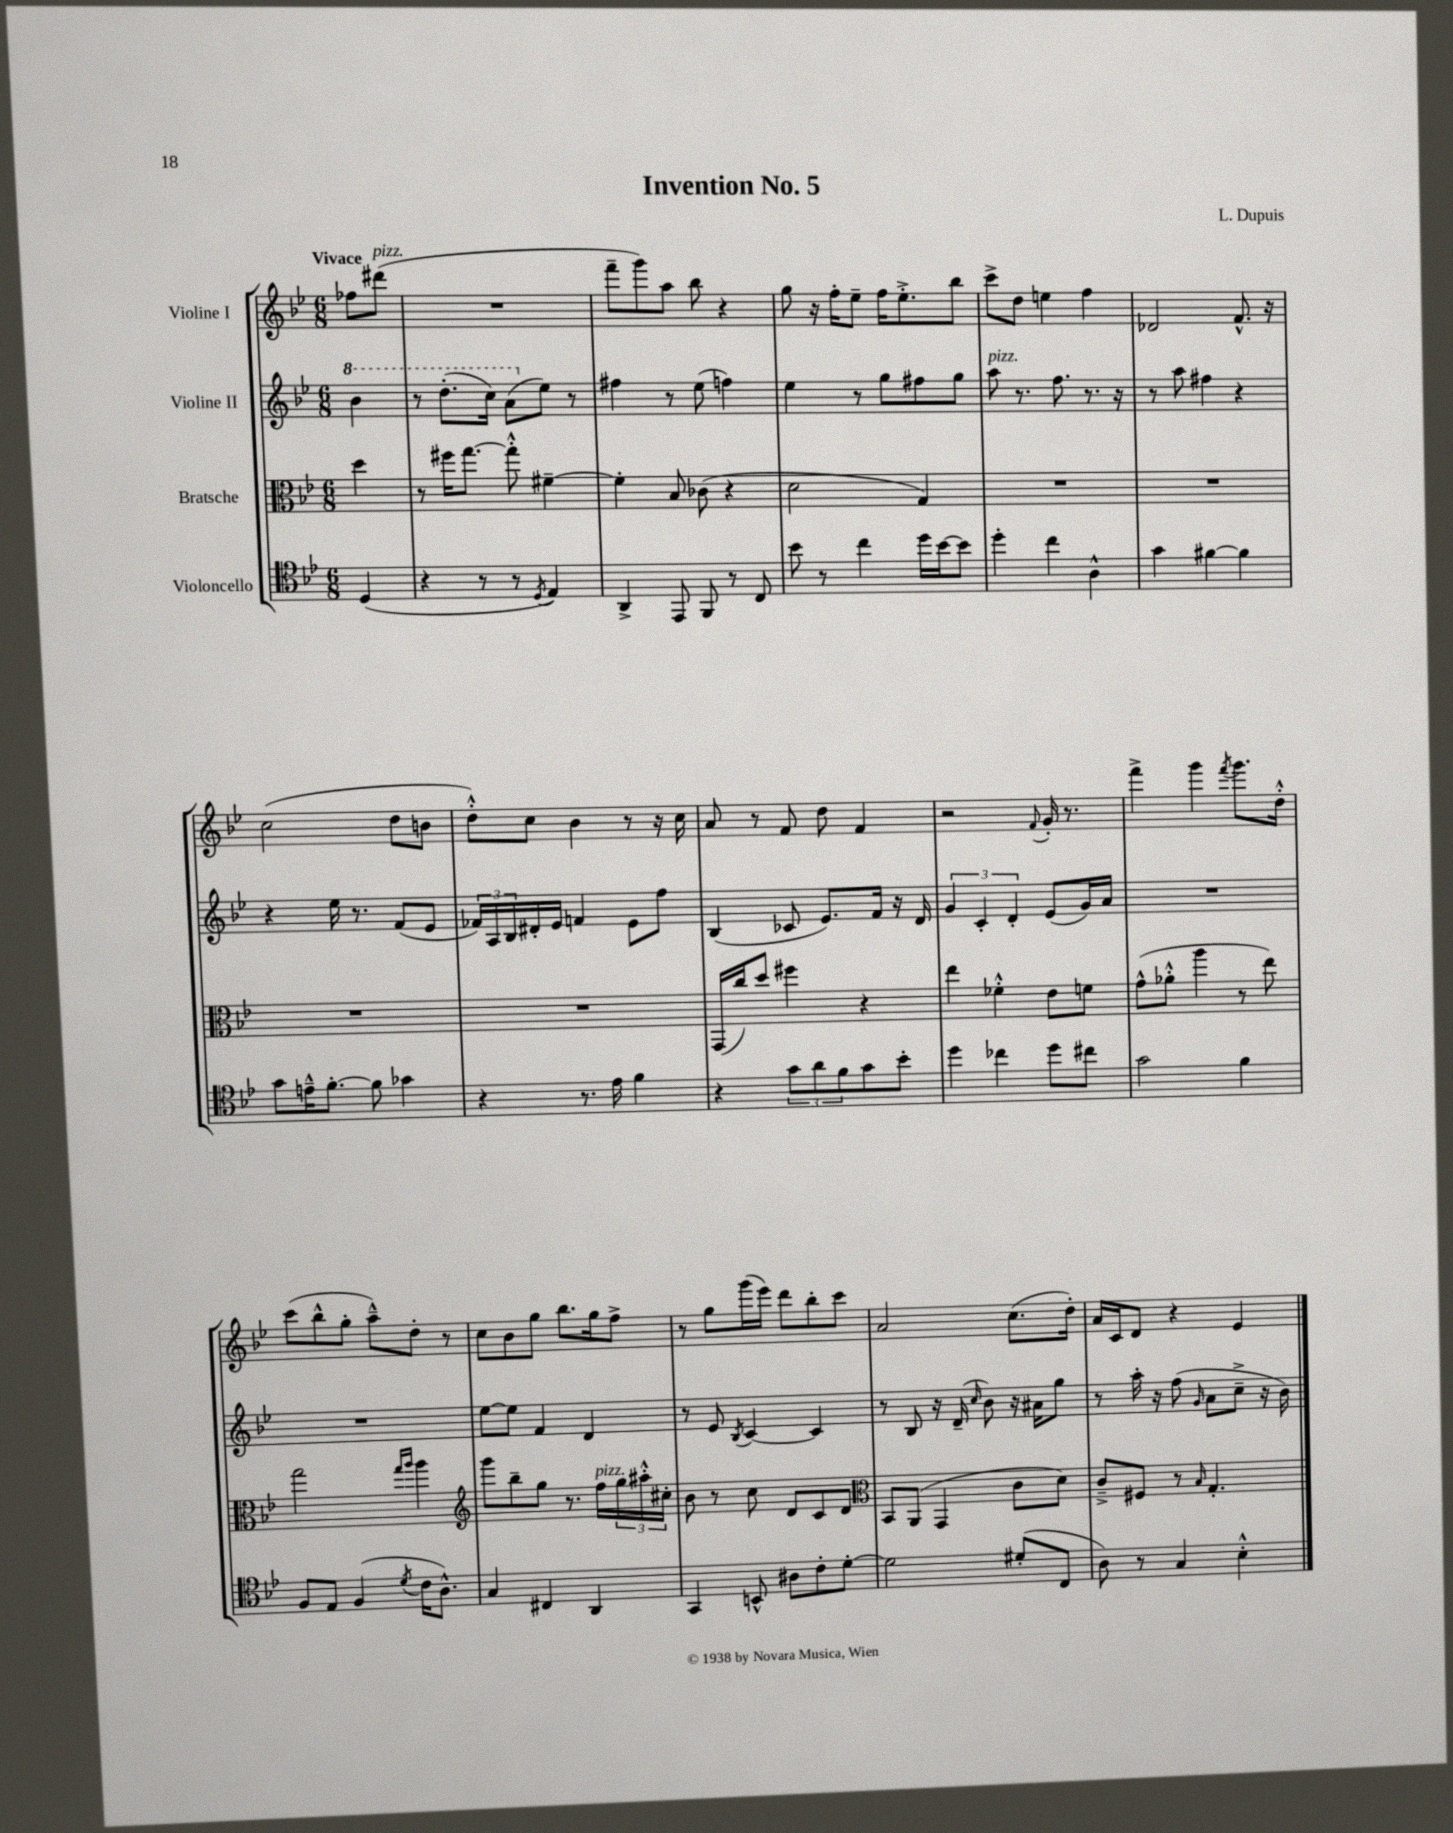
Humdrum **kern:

**kern	**kern	**kern	**kern
*staff4	*staff3	*staff2	*staff1
*clefC4	*clefC3	*clefG2	*clefG2
*k[b-e-]	*k[b-e-]	*k[b-e-]	*k[b-e-]
*M6/8	*M6/8	*M6/8	*M6/8
(4D	4dd	4bb-	8ff-
.	.	.	(8ddd#
=	=	=	=
4r	8r	8r	2.r
.	16ff#	(8.ddd'	.
.	[8.gg	.	.
8r	.	.	.
.	.	16ccc)	.
8r	8gg'^^]	(8aa	.
8qD	.	.	.
4E-)	[4f#~	8ee-)	.
.	.	8r	.
=	=	=	=
4AA^	4f#']	4ff#	8fff~
.	.	.	8ggg)
8EE-	8B-	8r	8aa
8FF	(8c-	(8ee-	8bb-
8r	4r	4ff)	4r
8C	.	.	.
=	=	=	=
8b-	2d	4ee-	8gg
8r	.	.	16r
.	.	.	16ff'
4cc	.	8r	8ee-~
.	.	8gg	16ff
.	.	.	8.ee-'^
16dd	4G)	8ff#	.
[16b-	.	.	.
8b-]	.	8gg	8bb-
=	=	=	=
4dd'	2.r	8aa	8ccc^
.	.	8.r	8dd
4cc	.	.	4ee
.	.	8.ff	.
4A^^	.	8.r	4ff
.	.	16r	.
=	=	=	=
4g	2.r	8r	2d-
.	.	8aa	.
[4f#	.	4ff#	.
4f#]	.	4r	8.f^^
.	.	.	16r
=	=	=	=
8g	2.r	4r	(2cc
16e~^^	.	.	.
[8.f'	.	.	.
.	.	16ee-	.
.	.	8.r	.
8f]	.	.	.
4g-	.	(8f	8dd
.	.	8e-	8b
=	=	=	=
4r	2.r	24f-)	8dd'^^)
.	.	24A	.
.	.	24B-	.
.	.	16d#'	8cc
.	.	16e-	.
8.r	.	4f	4b-
16e-	.	.	.
4f	.	8e-	8r
.	.	8ff	16r
.	.	.	16cc
=	=	=	=
4r	(16GG	(4B-	8a
.	16cc)	.	.
.	8dd	.	8r
12g	4ff#	8c-	8f
12a	.	.	.
.	.	8.e-)	8dd
12f	.	.	.
8g	4r	.	4f
.	.	16f	.
8b-'	.	16r	.
.	.	16d	.
=	=	=	=
4dd	4ee-	6g	2r
.	.	6c'	.
4cc-	4f-'^^	.	.
.	.	6d'	.
.	.	.	8qqf
8dd	8e-	(8e-	16g'
.	.	.	8.r
8cc#	8f	16g)	.
.	.	16a	.
=	=	=	=
2g	(8g^^	2.r	4fff^
.	8a-'^^	.	.
.	4aa	.	4ggg
.	.	.	8qfff
4f	8r	.	8.ggg
.	8ee-)	.	.
.	.	.	16dd'^^
=	=	=	=
8F	2gg	2.r	(8ccc
8E-	.	.	8bb-^^
(4F	.	.	8gg'
.	.	.	8aa~^^)
.	16qqgg	.	.
8qd	16qqaa	.	.
16c	4aa	.	8dd'
8.A^^)	.	.	.
.	.	.	8r
=	=	=	=
*	*clefG2	*	*
4G	8ggg	[8ee-	8cc
.	8bb-~	8ee-]	8b-
4C#	8gg	4f	8gg
.	8.r	.	8.bb-
4AA	.	4d	.
.	16ff	.	16gg
.	24gg	.	8ff^
.	24aa#'^^	.	.
.	24cc#'	.	.
=	=	=	=
4GG	8b-	8r	8r
.	8r	8e-	8gg
.	.	8qB-	.
8BB^^	8cc	[4c	(16ggg
.	.	.	16eee-)
8A#	8d	.	8ddd
8c'	8c	4c]	8bb-'
[8d'	8d	.	8ccc
=	=	=	=
*	*clefC3	*	*
2d]	8BB-	8r	2a
.	(8AA	8B-	.
.	4GG	16r	.
.	.	(16d~	.
.	.	16qqcc	.
.	.	8b-)	.
(8d#'	8c	16r	(8.cc
.	.	16a#	.
8C	8d)	8gg	.
.	.	.	16dd')
=	=	=	=
8A)	8c~^	8r	16a
.	.	.	16c
8r	8F#	16aa'	8d
.	.	16r	.
4G	8r	(8ff	4r
.	16qqB-	16qqg	.
.	4.G'	8a	.
4B-'^^	.	8cc~^	4e-
.	.	16r	.
.	.	16b-)	.
==	==	==	==
*-	*-	*-	*-
